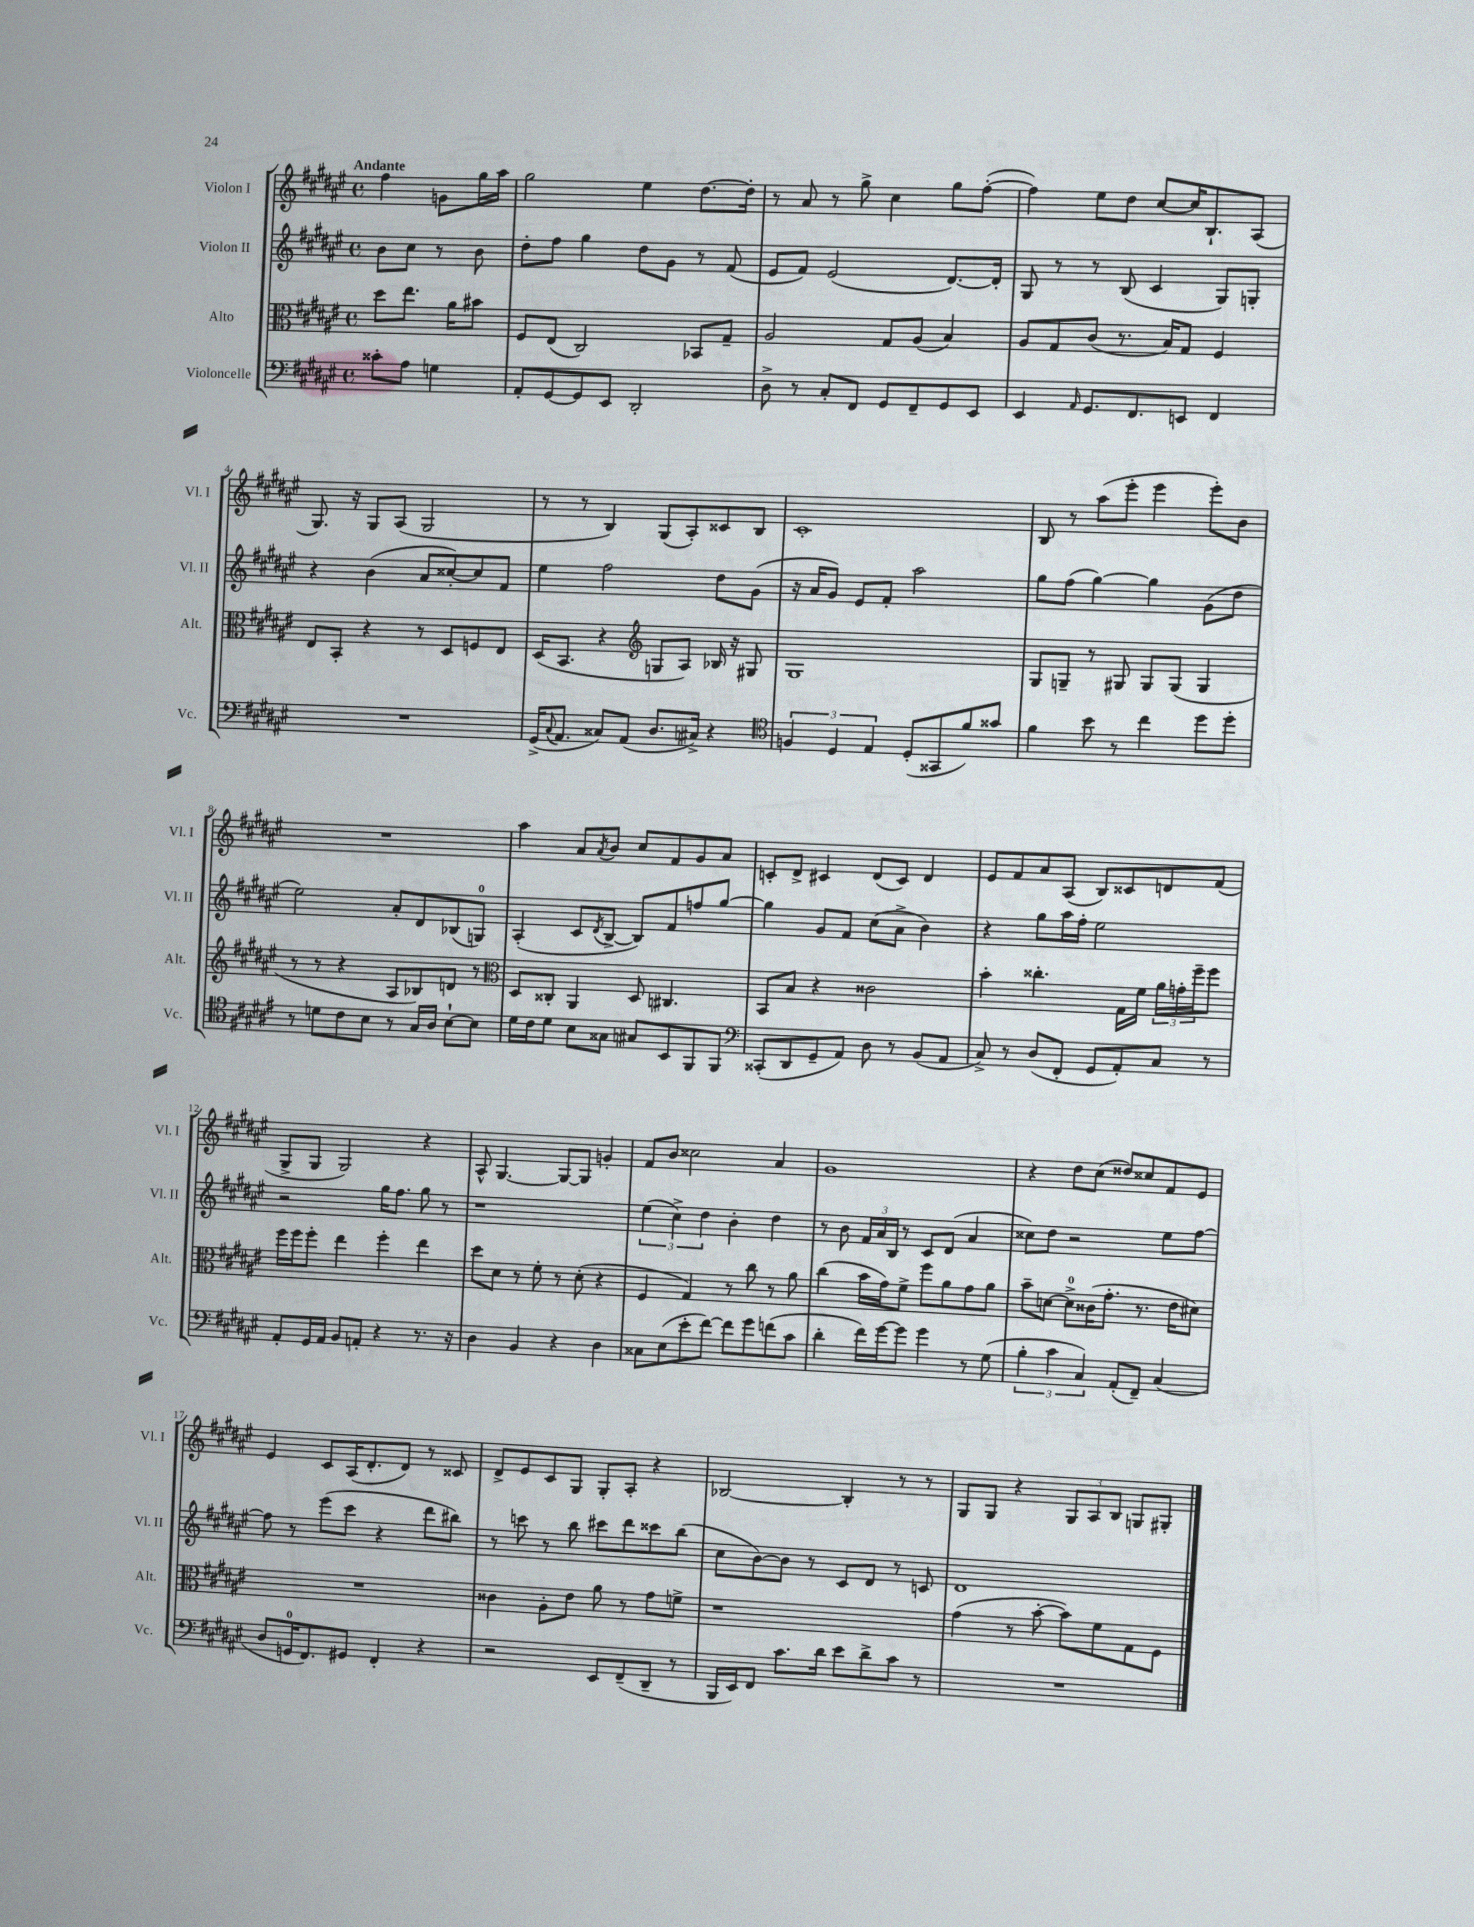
<<
\new StaffGroup <<
\new Staff = "s0" \with { instrumentName = "Violon I" shortInstrumentName = "Vl. I" } {
    \clef treble \key fis \major \defaultTimeSignature \time 4/4 \partial 2 \tempo "Andante"
    fis''4 g'8 gis''16 ais''16 |
    gis''2 eis''4 dis''8.~ dis''16-. |
    r8 ais'8 r8 gis''8-> cis''4 gis''8 fis''8~-.( |
    fis''4) eis''8 dis''8 cis''8~ cis''16 b8.-! ais8( |
    gis8.) r16 gis8 ais8( gis2 |
    r8 r8 b4) gis8( ais8-.) cisis'8 b8 |
    cis'1-. |
    b8 r8 ais''8( eis'''8-. eis'''4 eis'''8-.) b'8 |
    R1 |
    ais''4 ais'8 \acciaccatura { ais'8 } b'8 cis''8 fis'8 gis'8 ais'8 |
    c'8-. dis'8-> cis'4 dis'8( cis'8) dis'4 |
    eis'8 fis'8 ais'8 ais8( b8) cisis'8 d'8 fis'8( |
    gis8-> gis8 gis2) r4 |
    ais8-^ gis4.~ gis8~ gis8 g'4-. |
    fis'8 b'8 cisis''2 ais'4 |
    gis'1 |
    r4 dis''8 cis''8( disis''8) cisis''8 fis'8 eis'8 |
    eis'4 cis'8 ais16( dis'8.-. dis'8) r8 cisis'8 |
    dis'8-> eis'8 cis'8 gis8 gis8-. ais8-. r4 |
    bes2~ bes4-. r8 r8 |
    gis8 gis8 r4 \tuplet 3/2 { gis8 ais8 b8 } g8 gis8-. \bar "|." |
}
\new Staff = "s1" \with { instrumentName = "Violon II" shortInstrumentName = "Vl. II" } {
    \clef treble \key fis \major \defaultTimeSignature \time 4/4 \partial 2
    b'8 cis''8 r8 b'8 |
    dis''8-. fis''8 gis''4 dis''8 gis'8 r8 fis'8( |
    eis'8 fis'8) eis'2( dis'8.~) dis'16-. |
    gis8 r8 r8 b8( cis'4 gis8) g8-. |
    r4 b'4( ais'8 cisis''8~-.) cisis''8 fis'8 |
    eis''4 fis''2 dis''8 gis'8( |
    r16 ais'16 gis'8) eis'8 fis'8-. ais''2 |
    gis''8 fis''8( gis''4~) gis''4 gis'8( dis''8 |
    eis''2) ais'8-. dis'8 bes8( g8-0) |
    ais4-.( cis'8 \acciaccatura { dis'8 } b8~-> b8) fis'8 f''8 gis''8~ |
    gis''4 gis'8 fis'8 cis''8( ais'8-> b'4) |
    r4 gis''8 ais''16 fis''16-. eis''2 |
    r2 gis''16 fis''8. gis''8 r8 |
    r1 |
    \tuplet 3/2 { eis''4( cis''4->) dis''4 } b'4-. dis''4 |
    r8 b'8 \tuplet 3/2 { fis'16 ais'16 b16 } r8 cis'8 dis'8( ais'4 |
    cisis''8) dis''8 r2 eis''8 fis''8~ |
    fis''8 r8 eis'''8( cis'''8 r4 dis'''8 bis''8) |
    r8 c'''8 r8 b''8 cis'''8 dis'''8 cisis'''8 b''8( |
    cis''8 b'8~) b'8 r8 cis'8 dis'8 r8 c'8 |
    dis'1 \bar "|." |
}
\new Staff = "s2" \with { instrumentName = "Alto" shortInstrumentName = "Alt." } {
    \clef alto \key fis \major \defaultTimeSignature \time 4/4 \partial 2
    dis''8 eis''8. ais'16 bis'8 |
    fis8 eis8( cis2) bes,8 gis8-- |
    ais2 gis8 ais8( b4) |
    ais8 gis8 cis'8( r8. b16) gis8 fis4 |
    eis8 b,8-. r4 r8 dis8 f8 eis8 |
    dis16( b,8. r4 \clef treble g8 ais8) bes16 r16 gis8 |
    gis1 |
    gis8 g8-- r8 gis8 gis8 gis8( gis4 |
    r8 r8 r4 ais8 bes8) d'8 r8 |
    \clef alto dis8 cisis8-. ais,4 dis8 cis4. |
    b,8 b8 r4 cisis'2 |
    b'4-. cisis''4.-. gis16 fis'16 \tuplet 3/2 { ais'16 g'16-. fis''16-- } fis''8 |
    fis''16 fis''16 fis''8-. eis''4 fis''4-. eis''4 |
    dis''8 dis'8 r8 fis'8-. r8 dis'8-.( r4 |
    fis4 gis4) r8 cis''8 r8 ais'8 |
    cis''4( b'16 gis'16) fis'8-> fis''8 ais'8 gis'8 ais'8 |
    b'8-- d'8~ d'8-0-> cisis'16( gis'8.-. r8. eis'16 dis'8) |
    R1 |
    cisis'4 ais8-. eis'8 ais'8 r8 gis'8 f'8-> |
    r1 |
    gis'4( r8 b'8~-. b'8) fis'8 gis8 fis8 \bar "|." |
}
\new Staff = "s3" \with { instrumentName = "Violoncelle" shortInstrumentName = "Vc." } {
    \clef bass \key fis \major \defaultTimeSignature \time 4/4 \partial 2
    cisis'8-. ais8 g4 |
    ais,8-. gis,8~ gis,8 eis,8 dis,2-. |
    dis8-> r8 cis8-. fis,8 gis,8 fis,8-- gis,8 eis,8 |
    eis,4 \grace { ais,16 } gis,8. fis,8. e,8 fis,4 |
    R1 |
    gis,16->( \appoggiatura { cis8 } ais,8. cisis8) ais,8( dis8. cis16->) r4 |
    \clef tenor \tuplet 3/2 { f4 dis4 eis4 } dis8-.( gisis,8 fis'8) gisis'8 |
    fis'4 b'8 r8 cis''4 dis''8 dis''8-. |
    r8 d'8 cis'8 b8 r8 gis16 ais16 b8~-! b8 |
    dis'16 cis'16 dis'8 b8 gisis8 gis8 b,8 fis,8 fis,8 |
    \clef bass cisis,8-.( dis,8 gis,8-- ais,8) dis8 r8 b,8( ais,8 |
    cis8->) r8 dis8( fis,8-. gis,8 ais,8-.) cis8 r8 |
    ais,8-. gis,16 ais,16 b,8 a,8-. r4 r8. r16 |
    dis4 b,4 r4 dis4 |
    cisis8 eis8( eis'8-. fis'8~) fis'8 gis'8 f'8( cis'8 |
    dis'4-. fis'16) gis'16~ gis'8 gis'4 r8 gis8( |
    \tuplet 3/2 { b4-. cis'4 cis4) } ais,8-.( fis,8--) cis4( |
    dis8 g,16-0 fis,8.) gis,8 fis,4-. r4 |
    r2 eis,8 fis,8--( dis,8-- r8 |
    b,,16 eis,16) fis,8 cis'8. dis'16 eis'8 dis'8-> cis'8 r8 |
    R1 \bar "|." |
}
>>
>>
